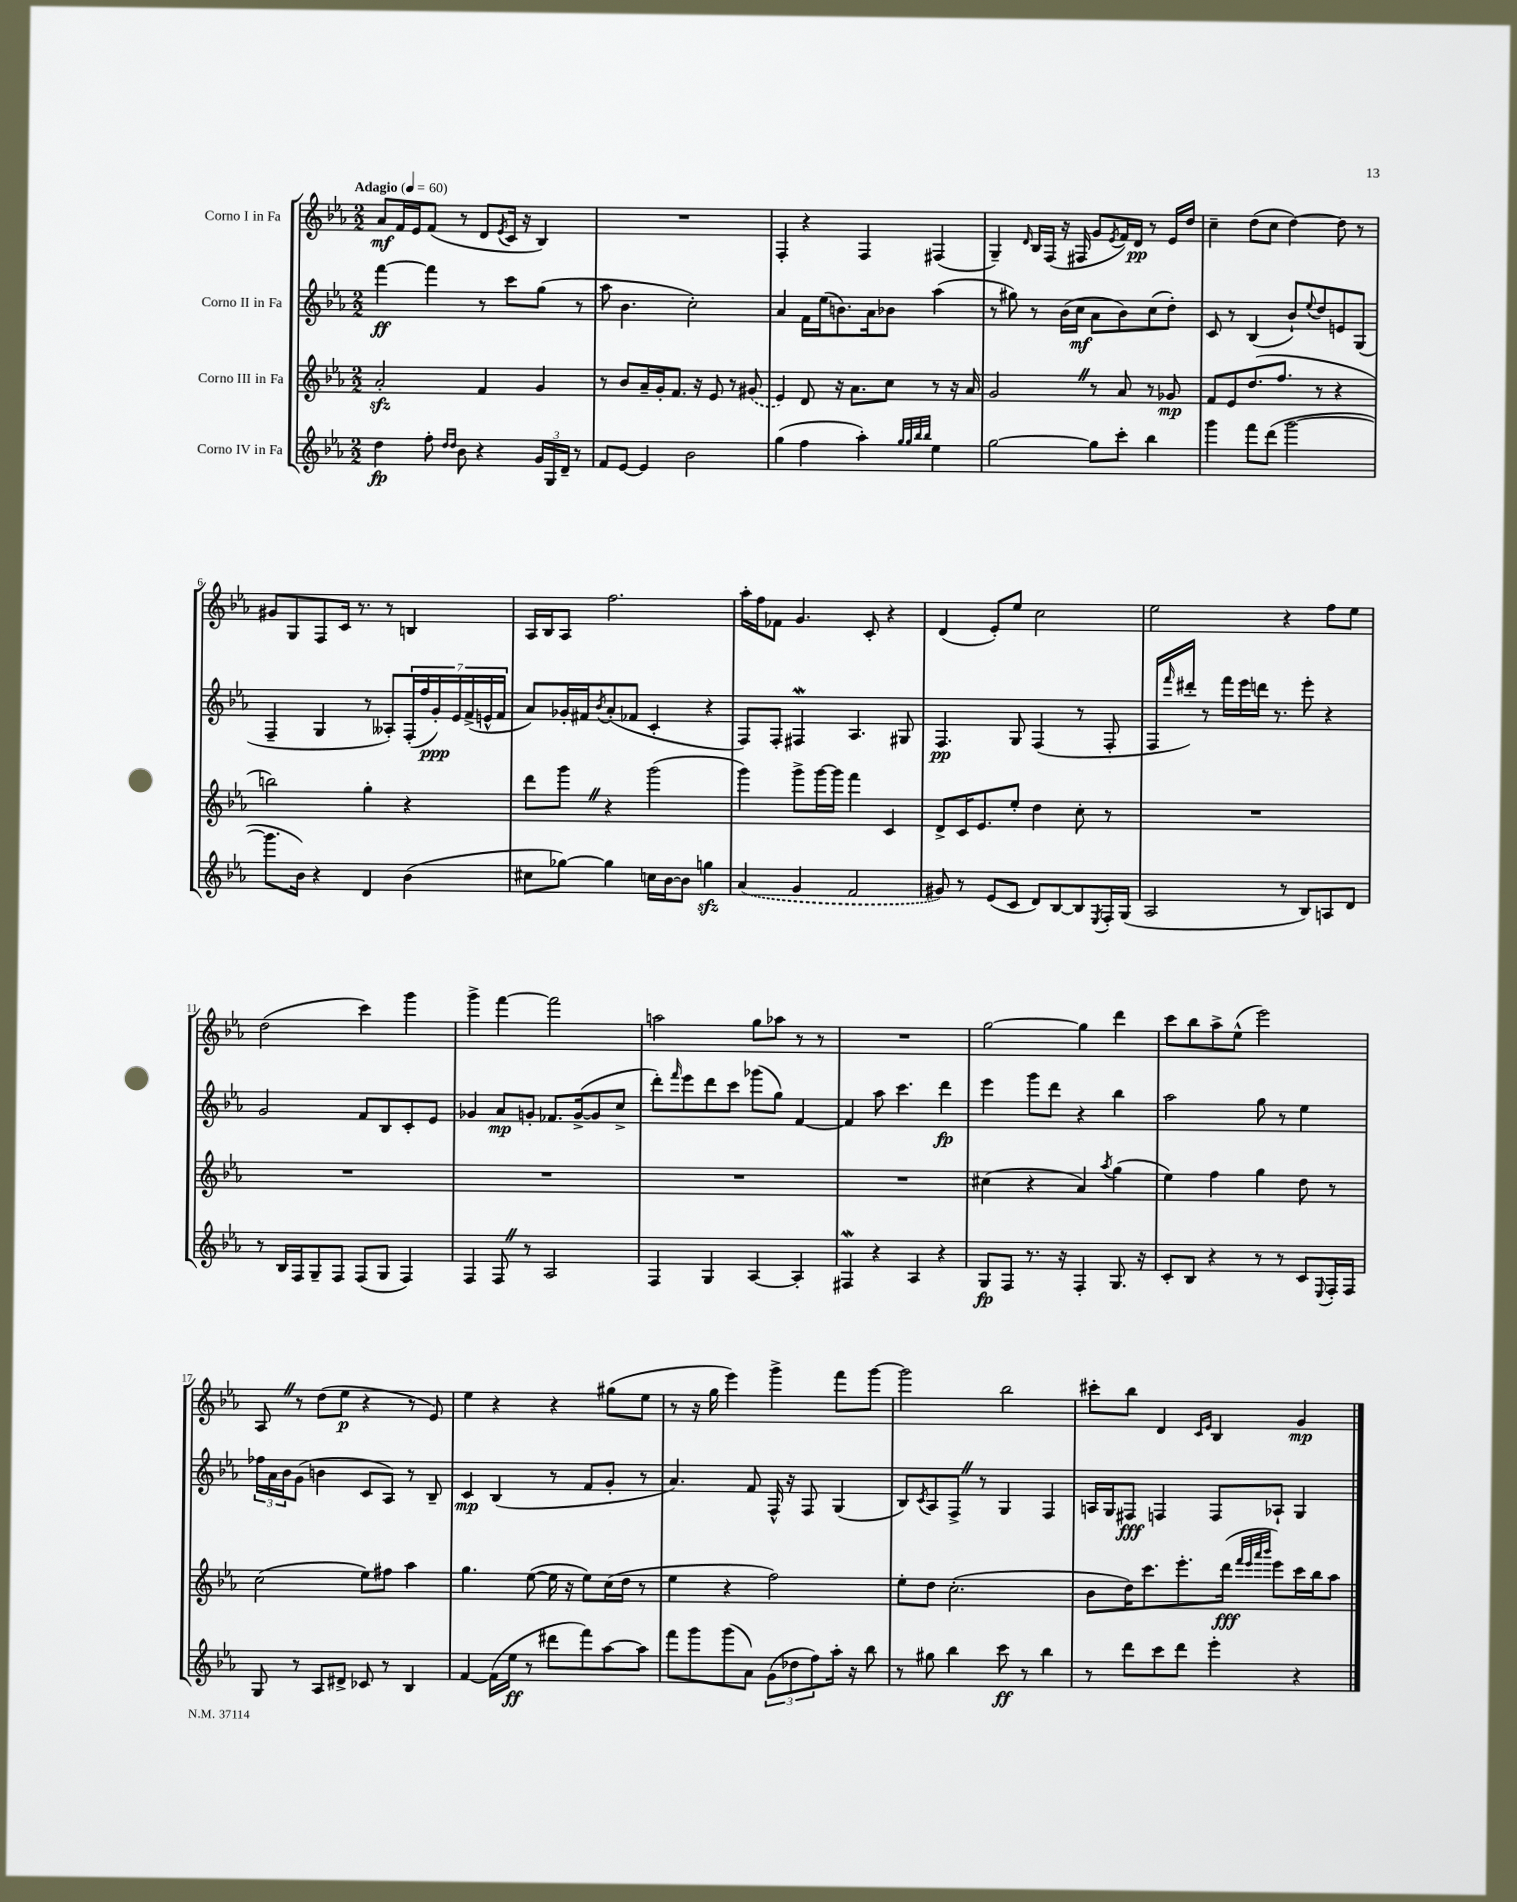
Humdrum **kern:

**kern	**kern	**kern	**kern
*staff4	*staff3	*staff2	*staff1
*clefG2	*clefG2	*clefG2	*clefG2
*k[b-e-a-]	*k[b-e-a-]	*k[b-e-a-]	*k[b-e-a-]
*M2/2	*M2/2	*M2/2	*M2/2
*MM60	*MM60	*MM60	*MM60
4dd\	2a-'/	[4fff\	8a-/L
.	.	.	16f/L
.	.	.	16e-/J
8ff'\	.	4fff\]	(8f/J
16qqdd/LL	.	.	.
16qqdd/JJ	.	.	.
8b-\	.	.	8r
4r	4f/	8r	8d/L
.	.	.	8qe-/
.	.	8ccc\L	16c/Jk
.	.	.	16r
24g/LL	4g/	(8gg\J	4B-/)
24G/	.	.	.
24d~/JJ	.	.	.
8r	.	8r	.
=	=	=	=
8f/L	8r	8aa-\	1r
[8e-/J	8b-/L	4.b-\	.
4e-/]	16a-~/L	.	.
.	16g'/J	.	.
.	8.f/J	.	.
2b-\	.	2cc'\)	.
.	16r	.	.
.	8e-/	.	.
.	8r	.	.
.	(8g#/	.	.
=	=	=	=
(4gg\	4e-/)	4a-/	4F'/
4ff\	8d/	16f\LL	4r
.	.	(16ee-\J	.
.	16r	8.b\)	.
.	8.a-\L	.	.
4aa-'\)	.	.	4F/
.	.	16a-\k	.
.	8cc\J	8b-\J	.
32qqgg/LLL	.	.	.
32qqgg/	.	.	.
32qqbb-/	.	.	.
32qqbb-/JJJ	.	.	.
4ee-\	8r	(4aa-\	(4F#/
.	16r	.	.
.	16a-/	.	.
=	=	=	=
[2gg\	2g/	8r	4G~/)
.	.	8gg#\)	.
.	.	.	16qqd/
.	.	8r	16B-/LL
.	.	.	(16F/JJ
.	.	(16b-\LL	16r
.	.	16cc\JJ	16F#/
8gg\]L	8r	8a-\L	8g/L
.	.	.	8qe-/
8ccc'\J	8a-/	8b-\)	16f/L)
.	.	.	16d/JJ
4bb-\	8r	(8cc\	8r
.	8g-/	8dd'\J)	16e-/LL
.	.	.	16dd/JJ
=	=	=	=
4ggg\	8f/L	8c/	4cc~\
.	8e-/	8r	.
8fff\L	(8.dd/	(4B-/	(8dd\L
(8ddd\J	.	.	8cc\J
.	8.ff/J	.	.
[2ggg\	.	8b-`/L)	[4dd\)
.	.	8qqee-/	.
.	8r	8dd/	.
.	4r	8e/	8dd\]
.	.	(8G/J	8r
=	=	=	=
8.ggg\]L	2bb\)	4F~/	8g#/L
.	.	.	8G/
16b-\Jk)	.	.	.
4r	.	4G/	8F/
.	.	.	16c/Jk
.	.	.	8.r
4d/	4gg'\	8r	.
.	.	8A--'/L)	8r
(4b-\	4r	(28F'/L	4B/
.	.	28ff/	.
.	.	28g'/)	.
.	.	28e-/	.
.	.	(28f^/	.
.	.	28e^^/	.
.	.	28f/JJ	.
=	=	=	=
8cc#\L	8ddd\L	8a-/L)	16A-/LL
.	.	.	16B-/J
[8gg-\J)	8ggg\J	16g-'/L	8A-/J
.	.	16f#/J	.
.	.	8qb-/	.
4gg-\]	4r	(8a-'/	2.ff\
.	.	8f-/J	.
16cc\LL	(2ggg\	4c'/	.
[16b-\J	.	.	.
8b-\]J	.	.	.
4gg\	.	4r	.
=	=	=	=
(4a-/	4ggg\)	8F/L)	16aa-'\LL
.	.	.	16ff\J
.	.	8F'/J	8f-\J
4g/	8ggg^\L	4F#/	4.g/
.	[16ggg\L	.	.
.	16ggg\]JJ	.	.
2f/	4fff\	4.A-/	.
.	.	.	8c'/
.	4c/	.	4r
.	.	8G#/	.
=	=	=	=
8g#/)	8d^/L	4.F/	(4d/
8r	16c/K	.	.
.	8.e-/	.	.
(8e-/L	.	.	8e-'/L)
8c/J	8ee-'/J	8G/	8ee-/J
8d/L)	4dd\	(4F/	2cc\
[8B-/	.	.	.
8B-/]	8cc'\	8r	.
8qE-/	.	.	.
16F'/L	8r	8F'/	.
(16G/JJ	.	.	.
=	=	=	=
2A-/	1r	16F/LL	2ee-\
.	.	16qqfff/	.
.	.	16ddd#'/JJ)	.
.	.	8r	.
.	.	16fff\LL	.
.	.	16eee-\	.
.	.	16ddd\JJ	.
.	.	8.r	.
8r	.	.	4r
8B-/L)	.	8eee-'\	.
8A/	.	4r	8ff\L
8d/J	.	.	8ee-\J
=	=	=	=
8r	1r	2g/	(2dd\
16B-/LL	.	.	.
16F/J	.	.	.
8G~/	.	.	.
8F/J	.	.	.
(8F/L	.	8f/L	4ccc\)
8G/J	.	8B-/	.
4F/)	.	8c'/	4ggg\
.	.	8e-/J	.
=	=	=	=
4F/	1r	4g-/	4ggg^\
8F/	.	8a-/L	[4fff\
8r	.	8g'/J	.
2A-/	.	8.f-/L	2fff\]
.	.	([16g^/k	.
.	.	8g/]	.
.	.	8cc^/J	.
=	=	=	=
4F/	1r	8ddd'\L)	2aa\
.	.	16qqfff/	.
.	.	8eee-\	.
4G/	.	8ddd\	.
.	.	8ccc\J	.
[4A-/	.	(8ggg-\L	8gg\L
.	.	8gg\J)	8aa-\J
4A-'/]	.	[4f/	8r
.	.	.	8r
=	=	=	=
4F#/	1r	4f/]	1r
4r	.	8aa-\	.
.	.	4.ccc\	.
4A-/	.	.	.
4r	.	4ddd\	.
=	=	=	=
8G/L	(4cc#\	4eee-\	[2gg\
8F/J	.	.	.
8.r	4r	8ggg\L	.
.	.	8ddd\J	.
16r	.	.	.
4F'/	4a-/)	4r	4gg\]
.	8qaa-/	.	.
8.G/	(4gg\	4bb-\	4ddd\
16r	.	.	.
=	=	=	=
8c'/L	4ee-\)	2aa-\	8ccc\L
8B-/J	.	.	8bb-\
4r	4ff\	.	8aa-^\
.	.	.	(8ee-^^\J
8r	4gg\	8gg\	2eee-\)
8r	.	8r	.
8c/L	8dd\	4ee-\	.
8qqE-/	.	.	.
16F'/L	8r	.	.
16F/JJ	.	.	.
=	=	=	=
8G/	(2cc\	24ff-\LL	8A-/
.	.	24a-\	.
.	.	24b-\J	.
8r	.	(8g\J	8r
8A-/L	.	4b\	(8dd\L
8d#^/J	.	.	8ee-\J
8c-/	8ee-\L)	8c/L	4r
8r	8ff#\J	8A-/J)	.
4B-/	4aa-\	8r	8r
.	.	8B-~/	8e-/)
=	=	=	=
[4f/	4.gg\	4c/	4ee-\
(16f\]LL	.	(4B-/	4r
16ee-\JJ	.	.	.
8r	([8ee-\	.	.
8ddd#\L	16ee-\]	8r	4r
.	16r	.	.
8fff\)	8ee-\L)	8f/L	.
[8aa-\	(16cc\L	8g'/J	(8gg#\L
.	16dd\JJ	.	.
8aa-\]J	8r	8r	8ee-\J
=	=	=	=
8fff\L	4ee-\	4.a-/)	8r
8ggg\	.	.	16r
.	.	.	16gg\
(8ggg\	4r	.	4eee-\)
8a-\J)	.	8f/	.
(12g\L	2ff\)	16F^^/	4ggg^\
.	.	16r	.
12dd-\	.	.	.
.	.	8F/	.
12ff\)	.	.	.
16aa-'\Jk	.	(4G/	8fff\L
16r	.	.	.
8bb-\	.	.	[8ggg\J
=	=	=	=
8r	8ee-'\L	8B-/L)	2ggg\]
.	.	8qc/	.
8gg#\	8dd\J	8A-/	.
4bb-\	(2.cc'\	8F^/J	.
.	.	8r	.
8ccc\	.	4G/	2bb-\
8r	.	.	.
4bb-\	.	4F/	.
=	=	=	=
8r	8b-\L	16A/LL	8ccc#'\L
.	.	16G/J	.
8ddd\L	16dd\K)	8F#/J	8bb-\J
.	8.ccc\	.	.
8ccc\	.	4F/	4d/
8ddd\J	8.eee-'\	.	.
.	.	.	16qqc/LL
.	.	.	16qqe-/JJ
4eee-'\	.	8F/L	4B-/
.	(16ddd\Jk	.	.
.	32qqfff/LLL	.	.
.	32qqeee-/	.	.
.	32qqaaa-/	.	.
.	32qqbbb-/JJJ	.	.
.	8eee-\L)	8A-`/J	.
4r	16ccc\L	4G/	4g/
.	16bb-\J	.	.
.	8aa-\J	.	.
==	==	==	==
*-	*-	*-	*-
